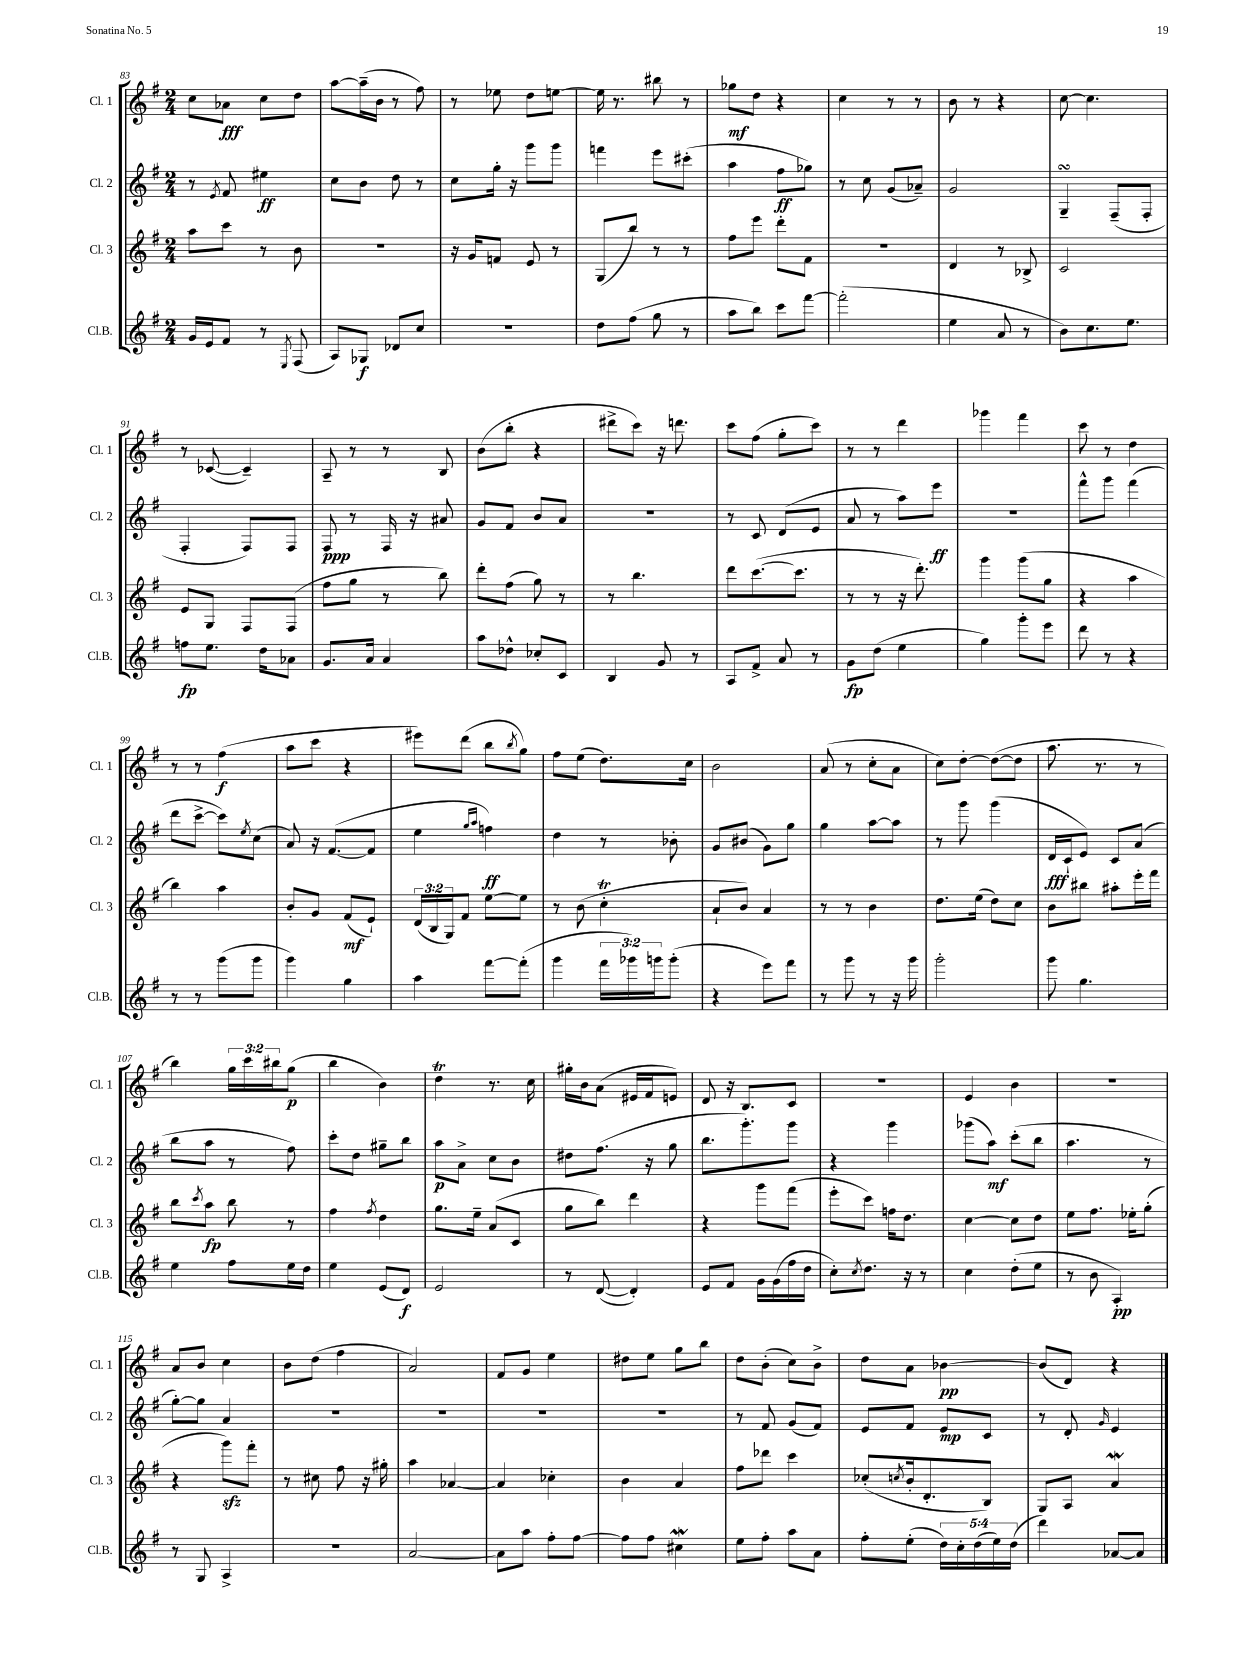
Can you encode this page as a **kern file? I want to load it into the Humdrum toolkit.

**kern	**kern	**kern	**kern
*staff4	*staff3	*staff2	*staff1
*clefG2	*clefG2	*clefG2	*clefG2
*k[f#]	*k[f#]	*k[f#]	*k[f#]
*M2/4	*M2/4	*M2/4	*M2/4
16g	8aa	8r	8cc
16e	.	.	.
.	.	8qe	.
8f#	8ccc	8f#	8a-
8r	8r	4ee#	8cc
8qE	.	.	.
(8F#	8b	.	8dd
=	=	=	=
8A)	2r	8cc	[8aa
8G-	.	8b	(16aa~]
.	.	.	16b
8d-	.	8dd	8r
8cc	.	8r	8ff#)
=	=	=	=
2r	16r	8cc	8r
.	16g	.	.
.	8f	16gg'	8ee-
.	.	16r	.
.	8e	8ggg	8dd
.	8r	8ggg	[8ee
=	=	=	=
8dd	(8G	4fff	16ee]
.	.	.	8.r
(8ff#	8bb)	.	.
8gg	8r	8eee	8bb#
8r	8r	(8ccc#'	8r
=	=	=	=
8aa	8ff#	4aa	8gg-
8bb)	8eee	.	8dd
8ccc	8ddd'	8ff#	4r
[8fff#	8f#	8gg-)	.
=	=	=	=
(2fff#']	2r	8r	4cc
.	.	8cc	.
.	.	(8g	8r
.	.	8a-~)	8r
=	=	=	=
4ee	4d	2g	8b
.	.	.	8r
8a	8r	.	4r
8r	8B-^	.	.
=	=	=	=
8b)	2c	4G~	[8cc
8.cc	.	.	4.cc]
.	.	(8F#~	.
8.ee	.	.	.
.	.	8F#'	.
=	=	=	=
8ff	8e	4F#'	8r
8.ee	8G	.	([8c-
.	8F#	8F#)	4c-~])
16dd	.	.	.
8a-	(8F#	8F#	.
=	=	=	=
8.g	8ff#	8F#	8A~
.	8gg	8r	8r
16a	.	.	.
4a	8r	16F#	8r
.	.	16r	.
.	8bb)	8a#	8B
=	=	=	=
8aa	8ddd'	8g	(8b
8dd-^^	(8ff#	8f#	8bb'
8cc-'	8gg)	8b	4r
8c	8r	8a	.
=	=	=	=
4B	8r	2r	8ddd#^
.	4.bb	.	8ccc)
8g	.	.	16r
.	.	.	8.ddd
8r	.	.	.
=	=	=	=
8A	8ddd	8r	8ccc
8f#^	([8.ccc	8c	(8ff#
8a	.	(8d	8gg'
.	8.ccc]	.	.
8r	.	8e	8ccc)
=	=	=	=
8g	8r	8a	8r
(8dd	8r	8r	8r
4ee	16r	8aa)	4ddd
.	8.ddd')	.	.
.	.	8eee	.
=	=	=	=
4gg)	4ggg	2r	4ggg-
8ggg'	(8ggg	.	4fff#
8eee	8gg	.	.
=	=	=	=
8ddd	4r	8fff#^^	8ccc
8r	.	8ggg	8r
4r	4aa	(4fff#	4dd
=	=	=	=
8r	4bb)	8ddd	8r
8r	.	[8ccc^	8r
(8ggg	4aa	8ccc])	(4ff#
.	.	8qee	.
8ggg	.	(8cc	.
=	=	=	=
4ggg)	8b'	8a)	8aa
.	8g	16r	8ccc
.	.	([8.f#	.
4gg	(8f#	.	4r
.	8e`)	8f#]	.
=	=	=	=
4aa	(24d	4ee	8eee#)
.	24B	.	.
.	24G)	.	.
.	8f#	.	(8ddd
.	.	16qqgg	.
.	.	16qqaa	.
[8fff#	[8ee	4ff)	8bb
.	.	.	8qbb
(8fff#']	8ee]	.	8gg)
=	=	=	=
4ggg	8r	4dd	8ff#
.	(8b	.	(8ee
24fff#	4cc'	8r	8.dd)
24ggg-)	.	.	.
24ggg	.	.	.
(8ggg'	.	8b-'	.
.	.	.	16cc
=	=	=	=
4r	8a`	8g	2b
.	8b)	(8b#	.
8eee)	4a	8g)	.
8fff#	.	8gg	.
=	=	=	=
8r	8r	4gg	(8a
8ggg	8r	.	8r
8r	4b	[8aa	8cc'
16r	.	8aa]	8a
16ggg	.	.	.
=	=	=	=
2ggg'	8.dd	8r	8cc)
.	.	8ggg	[8dd'
.	(16ee	.	.
.	8dd)	(4ggg	(8dd_
.	8cc	.	8dd]
=	=	=	=
8ggg	8b	16d	8.aa
.	.	16c`	.
4.gg	8bb#	8e)	.
.	.	.	8.r
.	8aa#'	8c	.
.	16eee'	(8a	8r
.	16fff#	.	.
=	=	=	=
4ee	8bb	8bb	4bb)
.	8qccc	.	.
.	8aa	8aa	.
8ff#	8bb	8r	24gg
.	.	.	24ccc
.	.	.	24bb#
16ee	8r	8ff#)	(8gg
16dd	.	.	.
=	=	=	=
4ee	4ff#	8ccc'	4bb
.	.	8dd	.
.	8qff#	.	.
(8e	4dd	8gg#~	4b)
8d)	.	8bb	.
=	=	=	=
2e	8.gg	8aa	4dd
.	.	8a^	.
.	16ee~	.	.
.	(8a	8cc	8.r
.	8c	8b	.
.	.	.	16cc
=	=	=	=
8r	8gg	8dd#	16gg#'
.	.	.	16b
([8d	8bb)	(8.ff#	(8a
4d'])	4ddd	.	16e#
.	.	16r	16f#
.	.	8gg	8e)
=	=	=	=
8e	4r	8.bb	8d
8f#	.	.	16r
.	.	8.ggg')	8.B
16g	8ggg	.	.
(16g	.	.	.
16ff#	(8fff#	8ggg	8c
16dd	.	.	.
=	=	=	=
8cc')	8eee'	4r	2r
8qcc	.	.	.
8.dd	8ccc)	.	.
.	16ff	4ggg	.
16r	8.dd	.	.
8r	.	.	.
=	=	=	=
4cc	[4cc	(8ggg-	4e
.	.	8aa)	.
(8dd'	8cc]	(8ccc'	4b
8ee	8dd	8bb	.
=	=	=	=
8r	8ee	4.aa	2r
8b	8.ff#	.	.
4A')	.	.	.
.	16ee-'	.	.
.	(8gg'	8r	.
=	=	=	=
8r	4r	[8gg')	8a
8G	.	8gg]	8b
4A^	8ggg)	4a	4cc
.	8fff#'	.	.
=	=	=	=
2r	8r	2r	8b
.	8cc#	.	(8dd
.	8ff#	.	4ff#
.	16r	.	.
.	16gg#'	.	.
=	=	=	=
[2a	4aa	2r	2a)
.	[4a-	.	.
=	=	=	=
8a]	4a-]	2r	8f#
8aa	.	.	8g
8ff#'	4cc-'	.	4ee
[8ff#	.	.	.
=	=	=	=
8ff#]	4b	2r	8dd#
8ff#	.	.	8ee
4cc#	4a	.	8gg
.	.	.	8bb
=	=	=	=
8ee	8ff#	8r	8dd
8ff#'	8ddd-	8f#	(8b'
8aa	4ccc	(8g	8cc)
8a	.	8f#)	8b^
=	=	=	=
8ff#'	(8cc-'	8e	8dd
.	8qcc	.	.
(8ee'	16b'	8f#	8a
.	8.d'	.	.
20dd)	.	8e	[4b-
20cc'	.	.	.
(20dd	.	.	.
.	8B)	8c	.
20ee)	.	.	.
(20dd	.	.	.
=	=	=	=
4ddd)	8G	8r	(8b-]
.	8A	8d'	8d)
.	.	16qqg	.
[8a-	4a	4e	4r
8a-]	.	.	.
==	==	==	==
*-	*-	*-	*-
